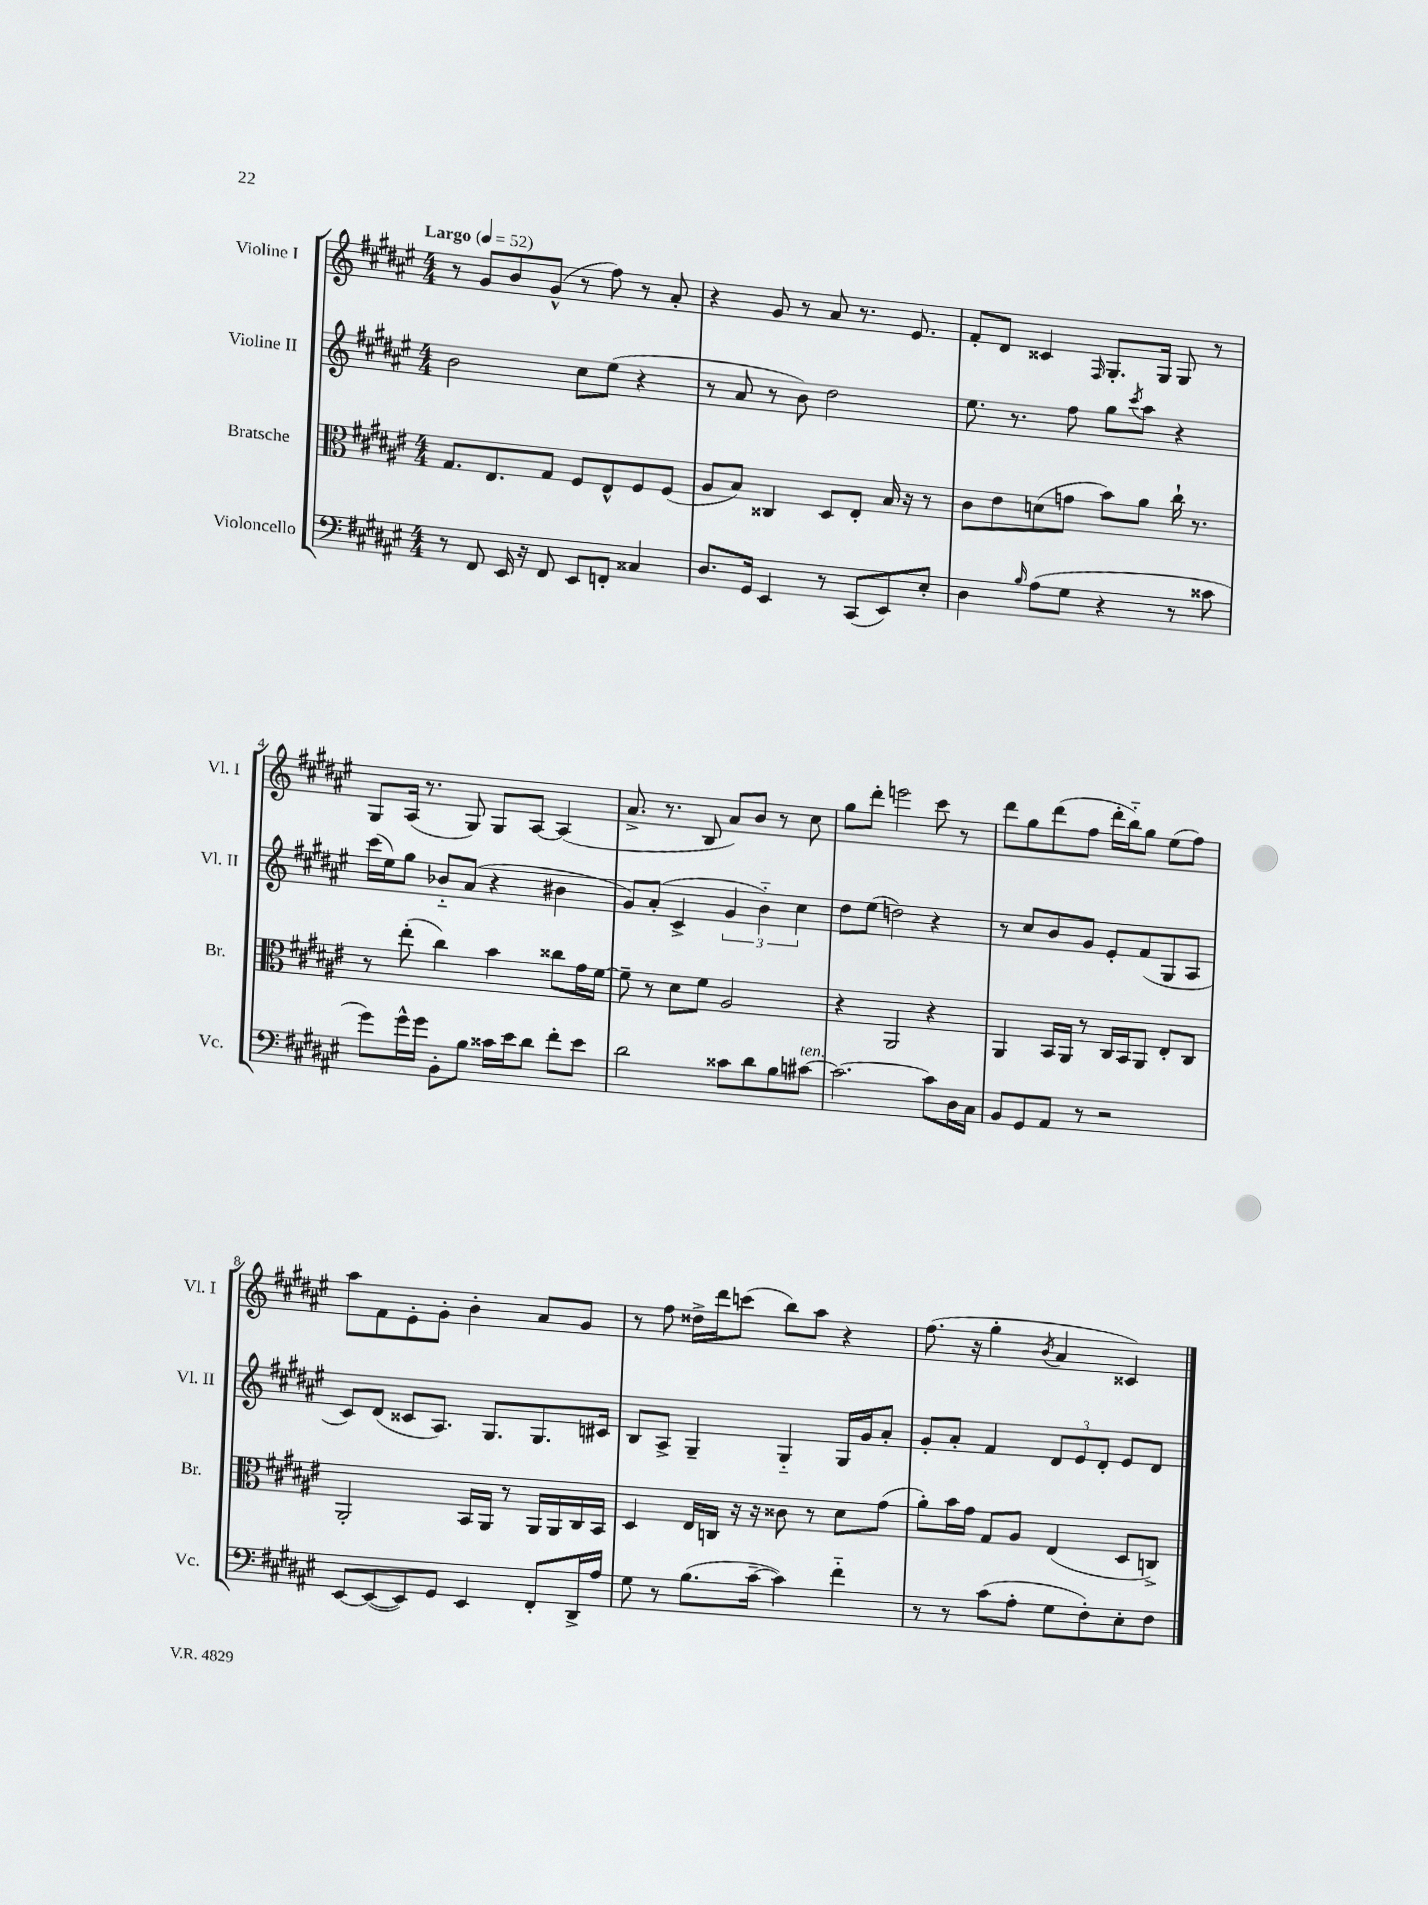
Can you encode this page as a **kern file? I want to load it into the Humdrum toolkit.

**kern	**kern	**kern	**kern
*staff4	*staff3	*staff2	*staff1
*clefF4	*clefC3	*clefG2	*clefG2
*k[f#c#g#d#a#e#]	*k[f#c#g#d#a#e#]	*k[f#c#g#d#a#e#]	*k[f#c#g#d#a#e#]
*M4/4	*M4/4	*M4/4	*M4/4
*MM52	*MM52	*MM52	*MM52
8r	8.G#	2b	8r
8FF#	.	.	8g#
.	8.E#	.	.
16EE#	.	.	8b
16r	.	.	.
8FF#	8G#	.	(8g#^^
8EE#	8F#	8cc#	8r
8FF'	8E#^^	(8ee#	8ff#)
4C##	8F#	4r	8r
.	(8F#	.	8a#'
=	=	=	=
8.D#	8A#	8r	4r
.	8B)	8a#	.
16GG#	.	.	.
4EE#	4C##	8r	8g#
.	.	8b)	8r
8r	8D#	2dd#	8a#
(8CC#	8E#'	.	8.r
8EE#)	16B	.	.
.	16r	.	8.e#
8E#'	8r	.	.
=	=	=	=
4D#	8c#	8.ee#	8f#'
.	8e#	.	8d#
.	.	8.r	.
16qqB	.	.	.
(8A#	(8d	.	4c##
8G#	8g	8ff#	.
.	.	.	16qqF#
4r	8b)	8gg#	8.G#'
.	.	8qccc#	.
.	8a#	8aa#	.
.	.	.	16G#
8r	16cc#`	4r	8G#
.	8.r	.	.
8c##	.	.	8r
=	=	=	=
8g#)	8r	(16ccc#	8G#
.	.	16ee#)	.
16g#^^	(8ee#'	8gg#	(16A#
16g#	.	.	8.r
8BB'	4cc#)	8b-'~	.
8B	.	(8a#	8G#)
16c##	4b	4r	8G#
16e#	.	.	.
8d#	.	.	[8A#
8f#'	8cc##	4b#	(4A#]
8e#	16g#	.	.
.	[16f#	.	.
=	=	=	=
2d#	8f#~]	8g#)	8.a#^
.	8r	(8a#'	.
.	.	.	8.r
.	8d#	4c#^	.
.	8f#	.	8B
8c##	2A#	6g#	8a#)
8d#	.	.	8b
.	.	6b'~)	.
8B	.	.	8r
.	.	6cc#	.
[8c#	.	.	8cc#
=	=	=	=
2.c#_	4r	8dd#	8gg#
.	.	(8ee#	8ddd#'
.	2AA#	2dd)	2eee
8c#]	4r	4r	8ccc#
16D#	.	.	8r
16C#	.	.	.
=	=	=	=
8BB	4AA#	8r	8ddd#
8GG#	.	8cc#	8gg#
8AA#	16BB	8b	(8ddd#
.	16AA#	.	.
8r	8r	8g#	8ff#
2r	16C#	8e#'	16ddd#'
.	16BB	.	16bb'~)
.	8AA#	(8f#	8gg#
.	8E#'	8G#	(8ee#
.	8C#	8A#	8ff#)
=	=	=	=
[8EE#	2AA#'	8c#)	8aa#
(8EE#_	.	(8d#	8f#
8EE#])	.	8c##	8e#'
8GG#	.	8.A#)	8g#'
4EE#	16BB	.	4b'
.	16AA#	8.G#	.
.	8r	.	.
8FF#'	16AA#	8.G#	8a#
.	16AA#	.	.
16DD#^	16C#	.	8g#
16A#	16BB	16c#	.
=	=	=	=
8G#	4D#	8B	8r
8r	.	8A#^	8ff#
(8.B	16E#	4G#~	16dd##^
.	16C	.	16ddd#
.	16r	.	(8ccc
[16c#~	16r	.	.
4c#])	8c##	4G#'~	8bb)
.	8r	.	8aa#
4f#'~	8d#	16G#	4r
.	.	16g#	.
.	(8g#	8a#'	.
=	=	=	=
8r	8a#')	8g#'	(8.ff#
8r	16b	8a#'	.
.	16g#	.	16r
(8c#	8G#	4f#	4gg#'
8A#'	8A#	.	.
.	.	.	8qb
8G#	(4E#	12d#	4a#
.	.	12e#	.
8F#')	.	.	.
.	.	12d#'	.
8E#'	8D#	8e#	4c##)
8F#	8C^)	8d#	.
==	==	==	==
*-	*-	*-	*-
